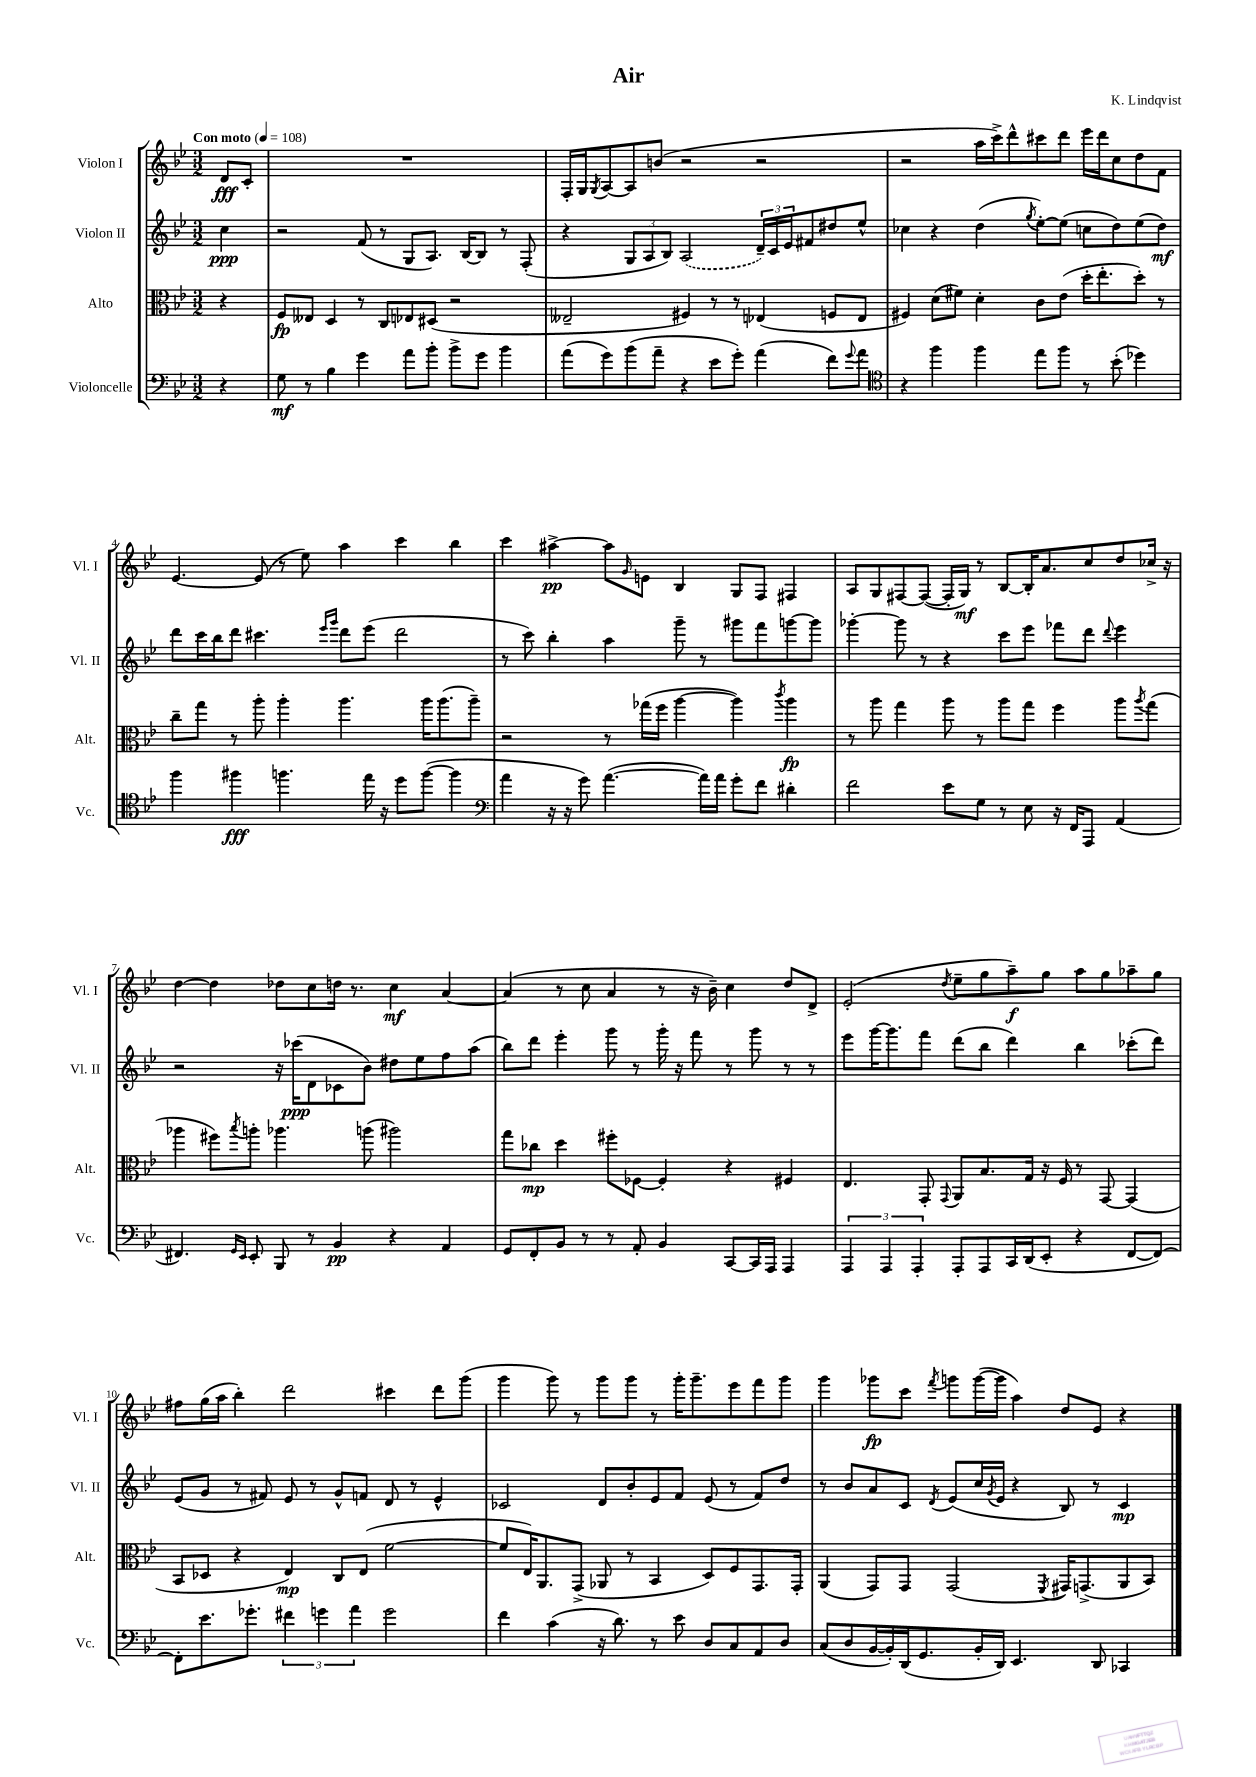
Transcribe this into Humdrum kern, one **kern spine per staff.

**kern	**kern	**kern	**kern
*staff4	*staff3	*staff2	*staff1
*clefF4	*clefC3	*clefG2	*clefG2
*k[b-e-]	*k[b-e-]	*k[b-e-]	*k[b-e-]
*M3/2	*M3/2	*M3/2	*M3/2
*MM108	*MM108	*MM108	*MM108
4r	4r	4cc	8d
.	.	.	8c'
=	=	=	=
8G	8F	2r	1.r
8r	8E--	.	.
4B-	4D	.	.
4g	8r	(8f	.
.	8C	8r	.
8a	8E-	8G	.
8b-'	(8D#	8.A)	.
8b-^	2r	.	.
.	.	[16B-	.
8g	.	8B-]	.
4b-	.	8r	.
.	.	(8F'	.
=	=	=	=
(8a	2E--~	4r	16F'
.	.	.	16G
.	.	.	8qG
8g)	.	.	[8A
(8b-	.	12G	8A]
.	.	12A	.
8a~	.	.	(8b
.	.	12B-)	.
4r	4F#)	(2A	2r
8e-	8r	.	.
8g')	8r	.	.
(4a	(4E-	24d~)	2r
.	.	24c	.
.	.	24e-	.
.	.	8f#	.
8f)	8F	8dd#	.
8qqg	.	.	.
8a	8E-	8ee-^^	.
=	=	=	=
*clefC4	*	*	*
4r	4F#)	4cc-	2r
4ff	(8d	4r	.
.	8f#)	.	.
4ff	4d'	(4dd	16aa
.	.	.	16ccc^)
.	.	.	8ddd^^
.	.	8qgg	.
8ee-	8c	[8ee-')	8ccc#
8ff	(8e-	(8ee-]	8ddd
8r	16dd'	8cc	16eee-
.	8.ee-'	.	16ddd
(8b-'	.	8dd)	8cc
4dd-)	8dd')	(8ee-	8dd
.	8r	8dd)	8f
=	=	=	=
4ff	8cc~	8ddd	[4.e-
.	8gg	16ccc	.
.	.	16bb-	.
4ff#	8r	8ddd	.
.	8aa'	4.ccc#	(8e-]
4.ff	4aa'	.	8r
.	.	.	8ee-)
.	.	16qqeee-	.
.	.	16qqggg	.
.	4.aa	8ddd	4aa
16ee-	.	(8eee-	.
16r	.	.	.
8dd	.	2ddd	4ccc
([8ff	16aa	.	.
.	(8.aa	.	.
4ff]	.	.	4bb-
.	8aa~)	.	.
=	=	=	=
*clefF4	*	*	*
4a	2r	8r	4ccc
.	.	8ccc)	.
16r	.	4bb-'	[4aa#^
16r	.	.	.
8g)	.	.	.
([4.a	8r	4aa	8aa#]
.	.	.	16qqg
.	(16gg-	.	8e
.	16ff	.	.
.	[4aa	8ggg~	4B-
16a])	.	8r	.
16a	.	.	.
8g'	4aa])	8ggg#	8G
8f	.	8fff	8F
.	8qccc	.	.
4d#'	4aa	[8ggg	4F#
.	.	8ggg]	.
=	=	=	=
2f	8r	[4ggg-'	8A
.	8aa	.	8G
.	4gg	8ggg-]	[8F#
.	.	8r	(8F#_
8e-	8aa	4r	16F#']
.	.	.	16G)
8G	8r	.	8r
8r	8aa	8ccc	[8B-
8E-	8gg	8eee-	16B-']
.	.	.	8.a
16r	4ff	8fff-	.
16FF	.	.	.
8AAA	.	8ddd	8cc
.	.	8qqddd	.
(4AA	8aa	4eee-	8dd
.	8qaa	.	.
.	(8gg	.	16cc-^
.	.	.	16r
=	=	=	=
4.FF#)	4aa-	2r	[4dd
.	8ff#)	.	4dd]
16qqGG	.	.	.
16qqEE-	8qbb-	.	.
8EE-'	8aa'	.	.
8BBB-	4.aa-	16r	8dd-
.	.	(16ccc-	.
8r	.	8d	8cc
4BB-	.	8c-	16dd
.	.	.	8.r
.	(8aa	8b-)	.
4r	2aa#)	8dd#	4cc
.	.	8ee-	.
4AA	.	8ff	[4a
.	.	(8aa	.
=	=	=	=
8GG	8gg	8bb-)	(4a]
8FF'	8cc-	8ddd	.
8BB-	4dd	4eee-'	8r
8r	.	.	8cc
8r	8ff#'	8ggg	4a
8AA'	[8F-	8r	.
4BB-	4F-']	16ggg'	8r
.	.	16r	.
.	.	8fff	16r
.	.	.	16b-~)
[8CC	4r	8r	4cc
16CC]	.	8ggg	.
16AAA	.	.	.
4AAA	4F#	8r	8dd
.	.	8r	8d^
=	=	=	=
6AAA	4.E-	8eee-	(2e-'
.	.	[16ggg	.
6AAA	.	.	.
.	.	8.ggg]	.
6AAA'	.	.	.
.	8GG'	8fff	.
.	8qqGG	.	8qdd
8AAA'	8AA	(8ddd	8ee-~
8AAA	8.B-	8bb-	8gg
16CC	.	4ddd)	8aa~)
(16DD	16G	.	.
8EE-'	16r	.	8gg
.	16F	.	.
4r	8r	4bb-	8aa
.	[8GG	.	8gg
[8FF	(4GG]	(8ccc-'	8aa-~
8FF_)	.	8ddd)	8gg
=	=	=	=
8FF']	8BB-	(8e-	8ff#
8.e-	8D-	8g	(16gg
.	.	.	16aa
.	4r	8r	4bb-')
8.g-'	.	.	.
.	.	8f#)	.
6f#	4E-)	8e-	2ddd
.	.	8r	.
6g	.	.	.
.	8C	8g^^	.
6a	.	.	.
.	(8E-	8f	.
2g	[2f	8d	4ccc#
.	.	8r	.
.	.	4e-^^	8ddd
.	.	.	(8ggg
=	=	=	=
4f	8f]	2c-	4ggg
.	16E-)	.	.
.	8.AA	.	.
(4c	.	.	8ggg)
.	(8GG^	.	8r
16r	8AA-	8d	8ggg
8.d)	.	.	.
.	8r	8b-'	8ggg
8r	4BB-	8e-	8r
8e-	.	8f	16ggg'
.	.	.	8.ggg~
8D	8D)	(8e-	.
8C	8F	8r	8eee-
8AA	8.GG	8f)	8fff
8D	.	8dd	8ggg
.	16GG'	.	.
=	=	=	=
(8C	(4AA	8r	4ggg
8D	.	8b-	.
[16BB-	8GG)	8a	8ggg-
16BB-'])	.	.	.
(16DD	8GG	8c	8ccc
8.GG	.	.	.
.	.	8qd	8qfff
.	(2GG	(8e-	8ggg
16BB-'	.	16cc	([16ggg
.	.	8qg	.
16DD)	.	16e-	16ggg]
4.EE-	.	4r	4aa)
.	8qFF	.	.
.	16GG#)	8B-)	8dd
.	(8.GG^	.	.
8DD	.	8r	8e-
4CC-	8AA	4c	4r
.	8BB-)	.	.
==	==	==	==
*-	*-	*-	*-
